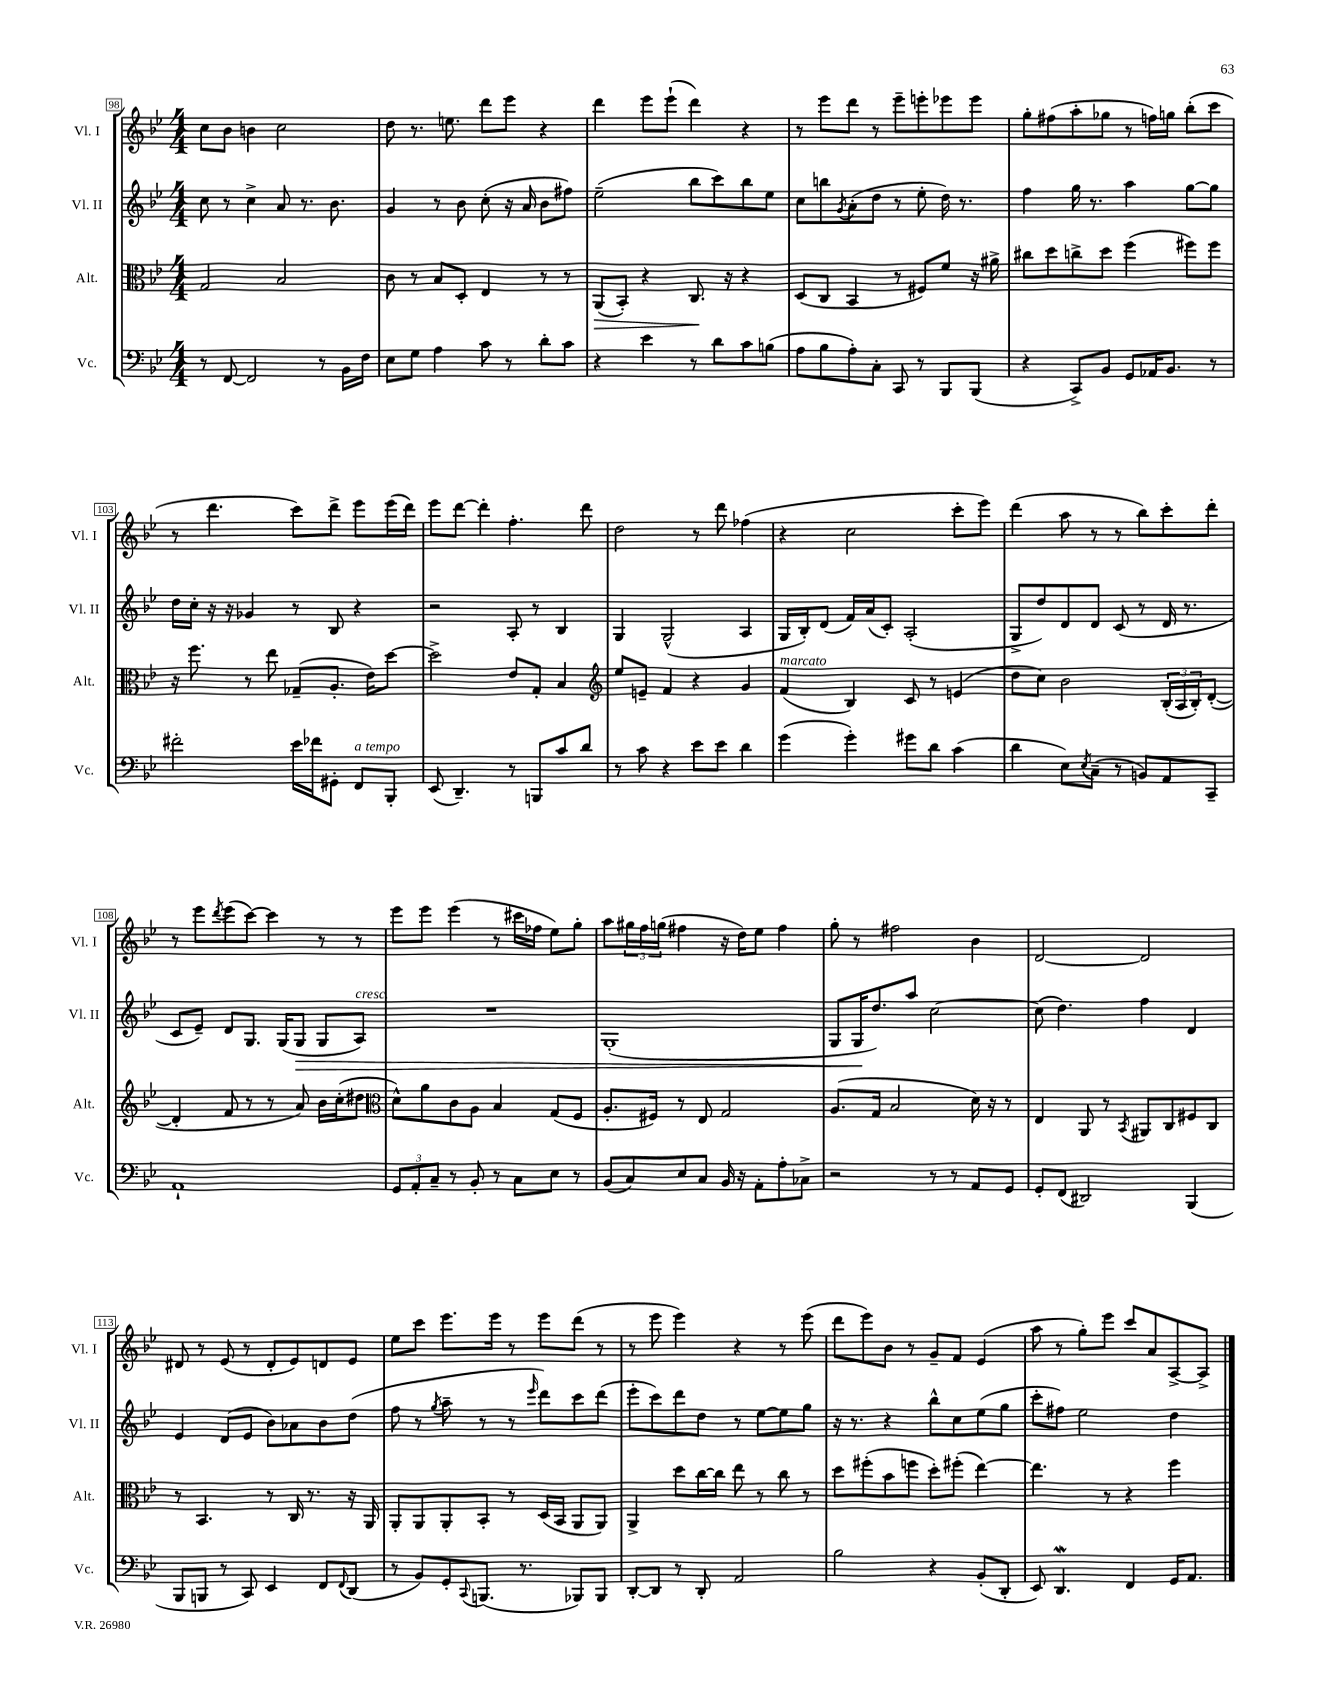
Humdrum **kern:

**kern	**kern	**dynam	**kern	**dynam	**kern
*part4	*part3	*part3	*part2	*part2	*part1
*staff4	*staff3	*staff3	*staff2	*staff2	*staff1
*I"Vc.	*I"Alt.	*	*I"Vl. II	*	*I"Vl. I
*I'Vc.	*I'Alt.	*	*I'Vl. II	*	*I'Vl. I
*clefF4	*clefC3	*	*clefG2	*	*clefG2
*k[b-e-]	*k[b-e-]	*	*k[b-e-]	*	*k[b-e-]
*M4/4	*M4/4	*	*M4/4	*	*M4/4
=98	=98	=98	=98	=98	=98
8r	2G/	.	8cc\	.	8cc\L
[8FF/	.	.	8r	.	8b-\J
2FF/]	.	.	4cc^\	.	4bn\
.	2B-/	.	8a/	.	2cc\
.	.	.	8.r	.	.
8r	.	.	.	.	.
.	.	.	8.b-\	.	.
16BB-\LL	.	.	.	.	.
16F\JJ	.	.	.	.	.
=99	=99	=99	=99	=99	=99
8E-\L	8c\	.	4g/	.	8dd\
8G\J	8r	.	.	.	8.r
4A\	8B-/L	.	8r	.	.
.	.	.	.	.	8.een\
.	8D'/J	.	8b-\	.	.
8c\	4E-/	.	(8cc'\	.	8ddd\L
8r	.	.	16r	.	8eee-\J
.	.	.	16a/	.	.
8d'\L	8r	.	8b-\L	.	4r
8c\J	8r	.	8ff#X\J)	.	.
=100	=100	=100	=100	=100	=100
!	!	!LO:HP:b	!	!	!
4r	(8AA/L	>	(2ee-~\	.	4ddd\
.	8BB-'/J)	.	.	.	.
4e-\	4r	.	.	.	8eee-\L
.	.	.	.	.	(8eee-`\J
8r	8.C/	.	8bb-\L	.	4ddd\)
8d\L	.	.	8ccc\)	.	.
.	16r	]	.	.	.
8c\	4r	.	8bb-\	.	4r
(8Bn\J	.	.	8ee-\J	.	.
=101	=101	=101	=101	=101	=101
8A\L	(8D/L	.	8cc\L	.	8r
8B-\	8C/J	.	8bbn\	.	8eee-\L
.	.	.	8qg/	.	.
8A'\)	4BB-/	.	(8a'\	.	8ddd\J
8C'\J	.	.	8dd\J	.	8r
8CC/	8r	.	8r	.	8eee-~\L
8r	8F#X/L)	.	8ee-'\	.	8eeen'\
8BBB-/L	8f/J	.	16dd\)	.	8eee-X\
.	.	.	8.r	.	.
(8BBB-/J	16r	.	.	.	8eee-\J
.	16a#X^\	.	.	.	.
=102	=102	=102	=102	=102	=102
4r	8cc#X\L	.	4ff\	.	8gg'\L
.	8dd\	.	.	.	(8ff#X\
8CC^/L)	8ccn^\	.	16gg\	.	8aa'\
.	.	.	8.r	.	.
8BB-/J	8dd\J	.	.	.	8gg-X\J
8GG/L	(4ff\	.	4aa\	.	8r
16AA-X/K	.	.	.	.	16ffn\LL)
8.BB-/J	.	.	.	.	16ggn\JJ
.	8ff#X\L)	.	[8gg\L	.	(8bb-'\L
8r	8ff#\J	.	8gg\J]	.	8ccc\J
!!LO:LB:g=z
=103	=103	=103	=103	=103	=103
2f#X'\	16r	.	16dd\LL	.	8r
.	8.ff\	.	16cc'\JJ	.	.
.	.	.	16r	.	4.ddd\
.	.	.	16r	.	.
.	8r	.	4g-X/	.	.
.	8ee-\	.	.	.	.
16e-\LL	(8G-X~/L	.	8r	.	8ccc\L)
16f-X\J	.	.	.	.	.
8GG#X'\J	8.A'/J	.	8B-/	.	8ddd^\J
!LO:TX:a:i:t=a tempo	!	!	!	!	!
8FF/L	.	.	4r	.	8eee-\L
.	16e-\KL)	.	.	.	.
8BBB-'/J	[8dd\J	.	.	.	(16eee-\L
.	.	.	.	.	16ddd\JJ)
=104	=104	=104	=104	=104	=104
(8EE-/	2dd^\]	.	2r	.	8eee-\L
4.DD~/)	.	.	.	.	[8ddd\J
.	.	.	.	.	4ddd'\]
8r	8e-/L	.	8A'/	.	4.ff'\
8BBBn/L	8G'/J	.	8r	.	.
8c/	4B-/	.	4B-/	.	.
8d/J	.	.	.	.	8ddd\
=105	=105	=105	=105	=105	=105
*	*clefG2	*	*	*	*
8r	8ee-/L	.	4G/	.	2dd\
8c\	8en~/J	.	.	.	.
4r	4f/	.	(2G^^/	.	.
8e-\L	4r	.	.	.	8r
8e-\J	.	.	.	.	8ddd\
4d\	4g/	.	4A/	.	(4ff-X\
=106	=106	=106	=106	=106	=106
!	!LO:TX:a:i:t=marcato	!	!	!	!
(4g\	(4f/	.	16G/LL	.	4r
.	.	.	16B-'/J)	.	.
.	.	.	(8d/J	.	.
4g'\)	4B-/)	.	16f/LL)	.	2cc\
.	.	.	(16a/J	.	.
.	.	.	8c'/J)	.	.
8g#X\L	8c/	.	(2A'/	.	.
8d\J	8r	.	.	.	.
(4c\	(4en/	.	.	.	8ccc'\L
.	.	.	.	.	8eee-\J)
=107	=107	=107	=107	=107	=107
4d\	8dd\L	.	8G^/L	.	(4ddd\
.	8cc\J)	.	8dd/)	.	.
8E-\L)	2b-\	.	8d/	.	8aa\
8qE-/	.	.	.	.	.
(8C~\J	.	.	8d/J	.	8r
8r	.	.	(8c/	.	8r
8BBn/L)	.	.	8r	.	8bb-\L)
8AA/	(24B-'/LL	.	16d/	.	8ccc'\
.	24A/	.	.	.	.
.	.	.	8.r	.	.
.	24B-'/J)	.	.	.	.
8CC~/J	([8d'/J	.	.	.	8ddd'\J
!!LO:LB:g=z
=108	=108	=108	=108	=108	=108
1AA`	4d'/]	.	8c/L	.	8r
.	.	.	8e-~/J)	.	8eee-\L
.	.	.	.	.	8qddd/
.	8f/	.	8d/L	.	(8eee-\
.	8r	.	8.G/J	.	[8ccc\J)
.	8r	.	.	.	4ccc\]
.	.	.	(16G/KL	.	.
!	!	!	!	!LO:HP:b	!
.	8a/)	.	8G/J	>	.
.	16b-\LL	.	8G/L	.	8r
.	(16cc'\J	.	.	.	.
!	!	!	!LO:TX:a:i:t=cresc.	!	!
.	8dd#X\J	.	8A/J)	.	8r
=109	=109	=109	=109	=109	=109
*	*clefC3	*	*	*	*
12GG/L	8d^^\L)	.	1r	.	8eee-\L
12AA'/	.	.	.	.	.
.	8a\	.	.	.	8eee-\J
12C~/J	.	.	.	.	.
8r	8c\	.	.	.	(4eee-\
8BB-'/	8A\J	.	.	.	.
8r	4B-/	.	.	.	8r
8C\L	.	.	.	.	16ccc#X\LL
.	.	.	.	.	16ff-X\JJ
8E-\J	(8G/L	.	.	.	8ee-\L)
8r	8F/J	.	.	.	8gg'\J
=110	=110	=110	=110	=110	=110
(8BB-/L	8.A'/L	.	(1G'	.	8aa\L
8C/)	.	.	.	.	24gg#X\L
.	.	.	.	.	24ff\
.	16F#X/Jk)	.	.	.	.
.	.	.	.	.	(24ggn\JJ
8E-/	8r	.	.	.	4ff#X\
8C/J	8E-/	.	.	.	.
16BB-/	2G/	.	.	.	16r
16r	.	.	.	.	16dd\KL)
8AA'\L	.	.	.	.	8ee-\J
8A'\	.	.	.	.	4ff#\
8C-X^\J	.	.	.	.	.
=111	=111	=111	=111	=111	=111
2r	(8.A/L	.	8G/L	.	8gg'\
.	.	.	16G/K	.	8r
.	16G/Jk	.	8.dd/)	]	.
.	2B-/	.	.	.	2ff#X\
.	.	.	8aa/J	.	.
8r	.	.	[2cc\	.	.
8r	.	.	.	.	.
8AA/L	16d\)	.	.	.	4b-\
.	16r	.	.	.	.
8GG/J	8r	.	.	.	.
=112	=112	=112	=112	=112	=112
8GG'/L	4E-/	.	(8cc\]	.	[2d/
(8FF/J	.	.	4.dd\)	.	.
2DD#X/)	8AA/	.	.	.	.
.	8r	.	.	.	.
.	8qBB-/	.	.	.	.
.	8AA#X/L	.	4ff\	.	2d/]
.	8C/	.	.	.	.
(4BBB-/	8F#X/	.	4d/	.	.
.	8C/J	.	.	.	.
!!LO:LB:g=z
=113	=113	=113	=113	=113	=113
8BBB-/L	8r	.	4e-/	.	8d#X/
8BBBn/J	4.BB-/	.	.	.	8r
8r	.	.	(8d/L	.	(8e-/
8CC/)	.	.	8e-/J	.	8r
4EE-/	8r	.	8b-\L)	.	8d#'/L
.	16C/	.	8a-X\	.	8e-/)
.	8.r	.	.	.	.
8FF/L	.	.	8b-\	.	8dn/
8qqFF/	.	.	.	.	.
(8DD/J	16r	.	(8dd\J	.	8e-/J
.	16AA/	.	.	.	.
=114	=114	=114	=114	=114	=114
8r	8AA'/L	.	8ff\	.	8ee-\L
8BB-/L)	8AA/	.	8r	.	8ccc\J
.	.	.	8qgg/	.	.
8GG'/	8AA'/	.	8aa~\	.	8.eee-\L
8qqCC/	.	.	.	.	.
(8.BBBn/J	8BB-'/J	.	8r	.	.
.	.	.	.	.	16eee-\Jk
.	8r	.	8r	.	8r
8.r	.	.	.	.	.
.	.	.	16qqeee-/	.	.
.	(16D/LL	.	8ddd\L)	.	8eee-\L
.	16BB-/JJ	.	.	.	.
8BBB-X/L)	8AA/L	.	8ccc\	.	(8ddd\J
8BBB-/J	8AA/J)	.	(8ddd\J	.	8r
=115	=115	=115	=115	=115	=115
[8DD'/L	4AA^/	.	8eee-'\L	.	8r
8DD/J]	.	.	8ccc\)	.	8eee-\
8r	8dd\L	.	8ddd\	.	4eee-\)
8DD'/	[16cc\L	.	8dd\J	.	.
.	16cc\JJ]	.	.	.	.
2AA/	8ee-\	.	8r	.	4r
.	8r	.	[8ee-\L	.	.
.	8cc\	.	8ee-\]	.	8r
.	8r	.	8gg\J	.	(8eee-\
=116	=116	=116	=116	=116	=116
2B-\	8dd\L	.	16r	.	8ddd\L
.	.	.	8.r	.	.
.	(8ff#X'\	.	.	.	8eee-\)
.	8b-\	.	4r	.	8b-\J
.	8ffn\J	.	.	.	8r
4r	8dd'\L)	.	8bb-^^\L	.	8g~/L
.	(8ff#X'\J	.	8cc\	.	8f/J
(8BB-'/L	[4ee-\)	.	(8ee-\	.	(4e-/
8DD'/J	.	.	8gg\J	.	.
=117	=117	=117	=117	=117	=117
8EE-/)	4.ee-\]	.	8ccc'\L	.	8aa\
4.DDW/	.	.	8ff#X\J)	.	8r
.	.	.	2ee-\	.	8gg'\L)
.	8r	.	.	.	8eee-\J
4FF/	4r	.	.	.	8ccc/L
.	.	.	.	.	8a/
16GG/KL	4ff\	.	4dd\	.	[8A^/
8.AA/J	.	.	.	.	.
.	.	.	.	.	8A^/J]
==	==	==	==	==	==
*-	*-	*-	*-	*-	*-
